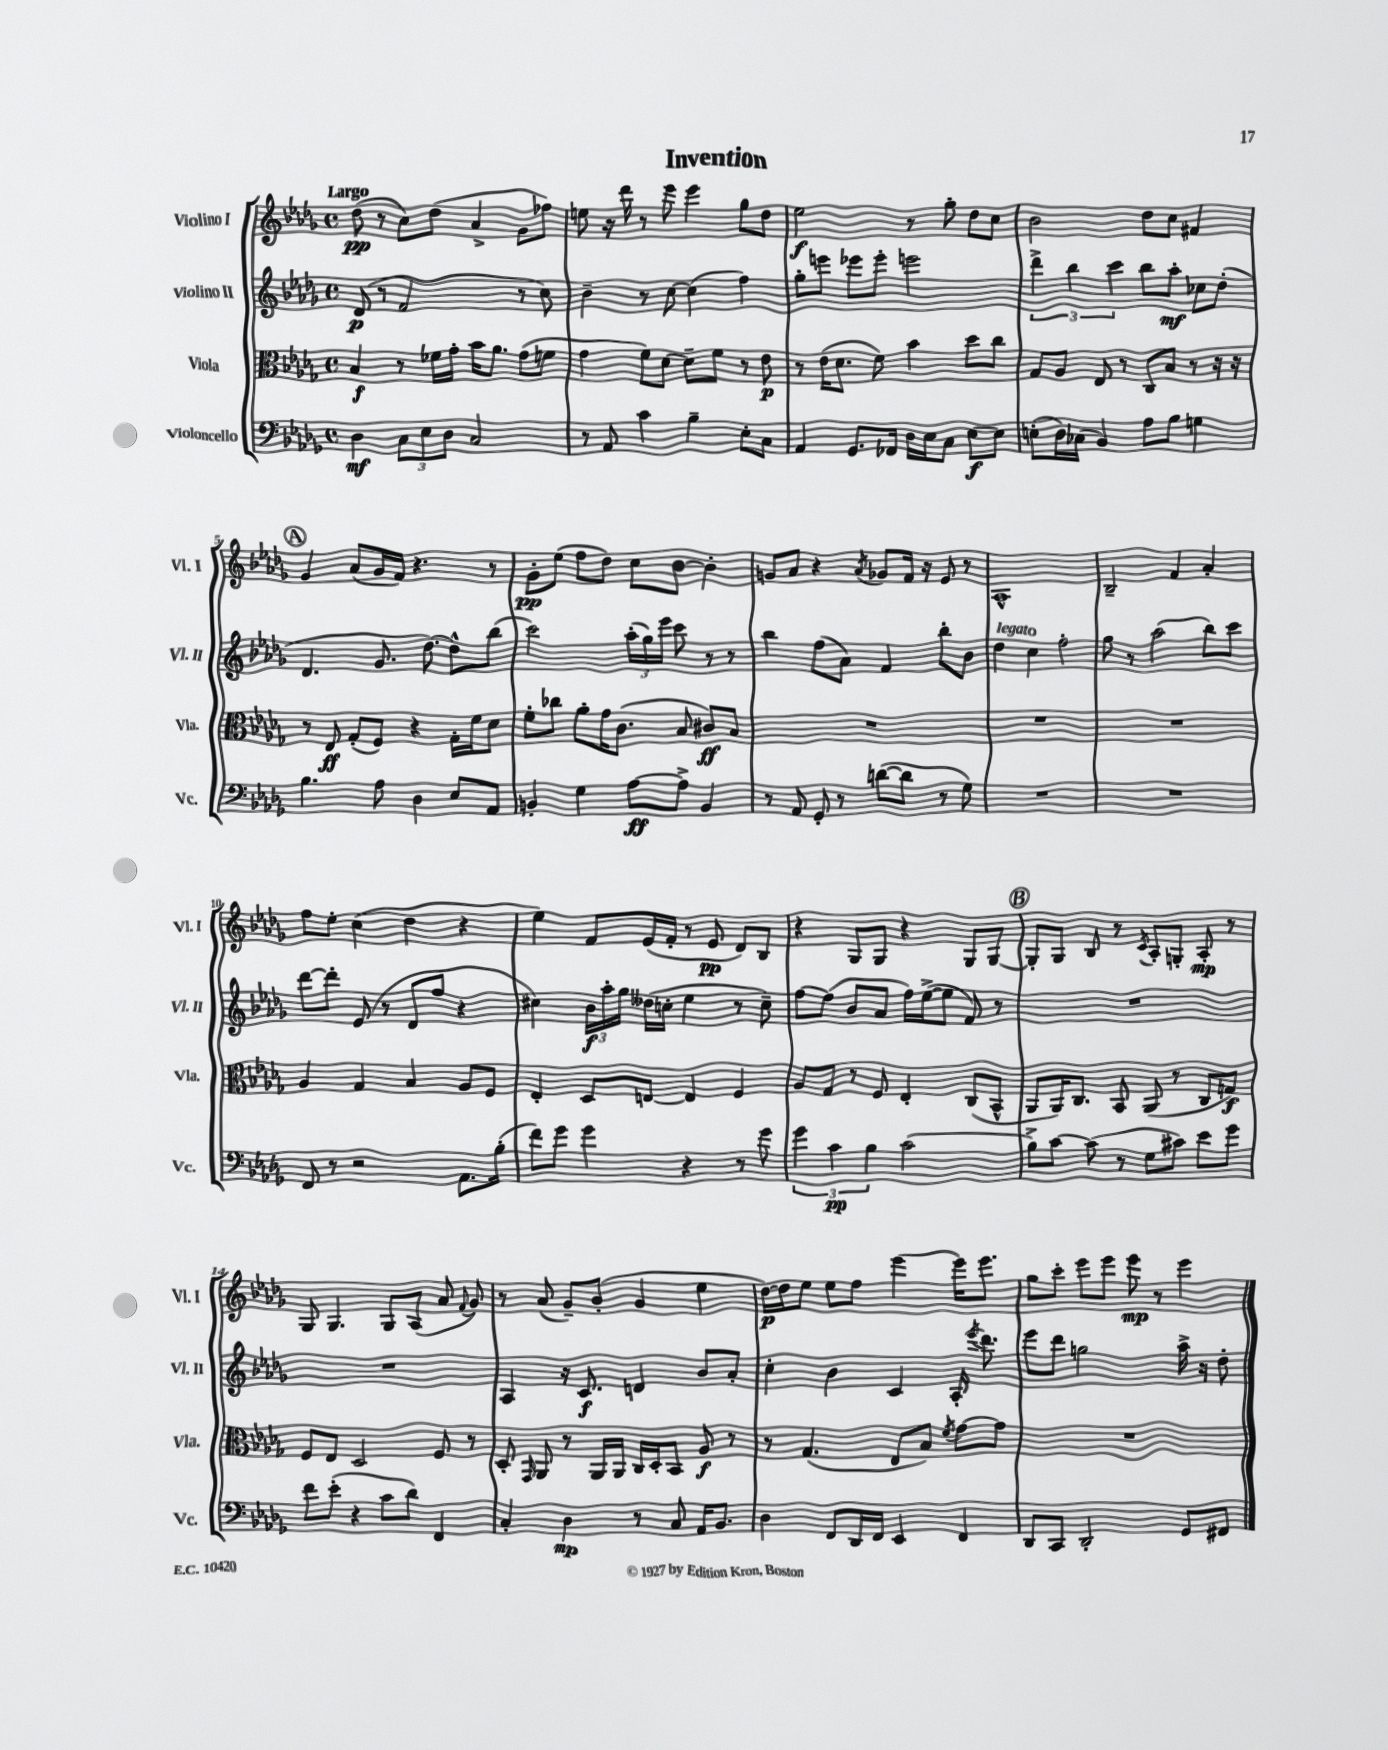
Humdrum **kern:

**kern	**dynam	**kern	**dynam	**kern	**dynam	**kern	**dynam
*part4	*part4	*part3	*part3	*part2	*part2	*part1	*part1
*staff4	*staff4	*staff3	*staff3	*staff2	*staff2	*staff1	*staff1
*I"Violoncello	*	*I"Viola	*	*I"Violino II	*	*I"Violino I	*
*I'Vc.	*	*I'Vla.	*	*I'Vl. II	*	*I'Vl. I	*
*clefF4	*	*clefC3	*	*clefG2	*	*clefG2	*
*k[b-e-a-d-g-]	*	*k[b-e-a-d-g-]	*	*k[b-e-a-d-g-]	*	*k[b-e-a-d-g-]	*
*M4/4	*	*M4/4	*	*M4/4	*	*M4/4	*
*met(c)	*	*met(c)	*	*met(c)	*	*met(c)	*
=1	=1	=1	=1	=1	=1	=1	=1
!	!	!	!	!	!	!LO:TX:a:B:t=Largo	!
4D-\	mf	4B-/	f	(8d-/	p	(8dd-\	pp
.	.	.	.	8r	.	8r	.
12C\L	.	8r	.	2f/	.	8cc\L)	.
12E-\	.	.	.	.	.	.	.
.	.	16f-X\LL	.	.	.	(8dd-\J	.
12D-\J	.	.	.	.	.	.	.
.	.	16g-'\JJ	.	.	.	.	.
2C/	.	16b-\KL	.	.	.	4a-^/	.
.	.	8.a-\J	.	.	.	.	.
.	.	(8g-\L	.	8r	.	8g-\L	.
.	.	8fn\J	.	8cc\)	.	8ff-X\J)	.
=2	=2	=2	=2	=2	=2	=2	=2
8r	.	4g-\	.	4b-~\	.	8een\	.
8AA-/	.	.	.	.	.	16r	.
.	.	.	.	.	.	16ddd-\	.
4c\	.	8f\L)	.	8r	.	8r	.
.	.	[8d-\J	.	[8cc\	.	8eee-\	.
4B-~\	.	8d-~\L]	.	(4cc\]	.	4eee-\	.
.	.	8f\J	.	.	.	.	.
8E-'\L	.	8r	.	4ff\)	.	8gg-\L	.
8C\J	.	8e-\	p	.	.	8dd-\J	.
=3	=3	=3	=3	=3	=3	=3	=3
4AA-/	.	8r	.	8gg-'\L	.	2ee-\	f
.	.	(16e-\KL	.	8eeen\J	.	.	.
.	.	8.d-\J	.	.	.	.	.
8.GG-/L	.	.	.	8eee-X\L	.	.	.
.	.	8f\)	.	8eee-'\J	.	.	.
16FF-X/Jk	.	.	.	.	.	.	.
16D-\LL	.	4b-\	.	2eeen\	.	8r	.
16E-\J	.	.	.	.	.	.	.
8C\J	.	.	.	.	.	8gg-'\	.
[8E-\L	f	8dd-\L	.	.	.	8dd-\L	.
8E-\J]	.	8cc\J	.	.	.	8cc\J	.
=4	=4	=4	=4	=4	=4	=4	=4
(8En'\L	.	8G-/L	.	6ddd-^\	.	2b-\	.
16D-\L)	.	8A-/J	.	.	.	.	.
.	.	.	.	6bb-\	.	.	.
(16C-X\JJ	.	.	.	.	.	.	.
4BB-/)	.	8E-/	.	.	.	.	.
.	.	.	.	6ccc\	.	.	.
.	.	8r	.	.	.	.	.
8A-\L	.	8C/L	.	8bb-\L	.	8dd-\L	.
8B-\J	.	8B-/J	.	8aa-'\J	mf	8cc\J	.
4Gn\	.	8r	.	8cc-X\L	.	4f#X/	.
.	.	16r	.	(8dd-'\J	.	.	.
.	.	16r	.	.	.	.	.
!!LO:LB:g=z
!!LO:REH:place=s1:t=A
=5	=5	=5	=5	=5	=5	=5	=5
4.B-\	.	8r	.	4.d-/	.	4g-/	.
.	.	8E-/	ff	.	.	.	.
.	.	(8G-'/L	.	.	.	(8a-/L	.
8A-\	.	8F/J)	.	8.g-/	.	16g-/L	.
.	.	.	.	.	.	16f/JJ)	.
4D-\	.	4r	.	.	.	4.r	.
.	.	.	.	[8.dd-\)	.	.	.
8E-/L	.	16G-'\LL	.	8dd-^^\L]	.	.	.
.	.	16f\J	.	.	.	.	.
8AA-/J	.	8d-\J	.	(8bb-\J	.	8r	.
=6	=6	=6	=6	=6	=6	=6	=6
4BBn'/	.	8f'\L	.	2ccc\)	.	8g-'\L	pp
.	.	8cc-X\J	.	.	.	(8ee-\J	.
4G-\	.	8a-'\L	.	.	.	8ff\L	.
.	.	16g-\K	.	.	.	8dd-\J)	.
.	.	(8.c\J	.	.	.	.	.
[8A-\L	ff	.	.	(24aa-'\LL	.	8cc\L	.
.	.	.	.	24gg-\)	.	.	.
.	.	.	.	24eee-\JJ	.	.	.
8A-^\J]	.	8B-/	.	8ccc\	.	[8b-\J	.
4BB/	.	8c#X/L)	ff	8r	.	4b-'\]	.
.	.	8B-/J	.	8r	.	.	.
=7	=7	=7	=7	=7	=7	=7	=7
8r	.	1r	.	4bb-\	.	8gn/L	.
8AA-/	.	.	.	.	.	8a-/J	.
8GG-'/	.	.	.	(8ff\L	.	4r	.
8r	.	.	.	8a-\J)	.	.	.
.	.	.	.	.	.	8qa-/	.
([8dn\L	.	.	.	4f/	.	8g-X/L	.
8d\J]	.	.	.	.	.	16f/Jk	.
.	.	.	.	.	.	16r	.
8r	.	.	.	8bb-'\L	.	8e-/	.
8G-\)	.	.	.	8b-\J	.	8r	.
=8	=8	=8	=8	=8	=8	=8	=8
!	!	!	!	!LO:TX:a:i:t=legato	!	!	!
1r	.	1r	.	4dd-\	.	1A-^^	.
.	.	.	.	4cc\	.	.	.
.	.	.	.	2ff'\	.	.	.
=9	=9	=9	=9	=9	=9	=9	=9
1r	.	1r	.	8gg-\	.	2B-~/	.
.	.	.	.	8r	.	.	.
.	.	.	.	(2aa-\	.	.	.
.	.	.	.	.	.	4f/	.
.	.	.	.	8bb-\L)	.	4a-'/	.
.	.	.	.	8ccc\J	.	.	.
!!LO:LB:g=z
=10	=10	=10	=10	=10	=10	=10	=10
8FF/	.	4A-/	.	[8ddd-\L	.	8ff\L	.
8r	.	.	.	8ddd-'\J]	.	8ee-'\J	.
2r	.	4G-/	.	(8e-/	.	(4cc\	.
.	.	.	.	8r	.	.	.
.	.	4B-/	.	8d-/L	.	4dd-\	.
.	.	.	.	8ff/J	.	.	.
8.AA-\L	.	8A-/L	.	4r	.	4r	.
.	.	8F/J	.	.	.	.	.
(16B-'\Jk	.	.	.	.	.	.	.
=11	=11	=11	=11	=11	=11	=11	=11
8f\L)	.	4E-'/	.	4cc#X\)	.	4ee-\)	.
8g-\J	.	.	.	.	.	.	.
4g-\	.	8D-/L	.	24b-\LL	f	8f/L	.
.	.	.	.	24aa-'\	.	.	.
.	.	.	.	24gg-\JJ	.	.	.
.	.	[8En/J	.	(16dd--X\LL	.	(16e-/L	.
.	.	.	.	16ccn'\JJ	.	16f'/JJ	.
4r	.	4E/]	.	4ee-\	.	8r	.
.	.	.	.	.	.	8e-/	pp
8r	.	4F/	.	8r	.	8d-/L)	.
8g-\	.	.	.	8cc~\)	.	8B-/J	.
=12	=12	=12	=12	=12	=12	=12	=12
6g-\	.	8A-/L	.	[8ff\L	.	4r	.
.	.	8G-/J	.	(8ff\J]	.	.	.
6c\	pp	.	.	.	.	.	.
.	.	8r	.	8b-/L	.	8G-/L	.
6B-\	.	.	.	.	.	.	.
.	.	8F/	.	8a-/J	.	8G-/J	.
(2c\	.	4E-'/	.	16ff\LL)	.	4r	.
.	.	.	.	([16ee-^\J	.	.	.
.	.	.	.	8ee-\J]	.	.	.
.	.	(8C/L	.	8f/)	.	8G-/L	.
.	.	8BB-^^/J	.	8r	.	[8G-/J	.
!!LO:REH:place=s1:t=B
=13	=13	=13	=13	=13	=13	=13	=13
8B-^\L)	.	8AA-/L	.	1r	.	8G-'/L]	.
[8c\J	.	16AA-/K)	.	.	.	8G-/J	.
.	.	8.C/J	.	.	.	.	.
(8c\]	.	.	.	.	.	8B-/	.
8r	.	8BB-/	.	.	.	8r	.
.	.	.	.	.	.	8qc/	.
8G-\L	.	(8AA-/	.	.	.	8A-'/L	.
8c#X\J)	.	8r	.	.	.	8Gn'/J	.
8e-\L	.	8C/L	.	.	.	8A-'/	mp
8g-\J	.	8Gn/J)	f	.	.	8r	.
!!LO:LB:g=z
=14	=14	=14	=14	=14	=14	=14	=14
8f\L	.	8F/L	.	1r	.	8G-/	.
(8e-'\J	.	8E-/J	.	.	.	4.G-/	.
4r	.	2D-/	.	.	.	.	.
8c\L	.	.	.	.	.	8G-/L	.
8d-\J)	.	.	.	.	.	(8A-/J	.
4FF/	.	8F/	.	.	.	8a-/	.
.	.	.	.	.	.	8qqf/	.
.	.	8r	.	.	.	8g-/)	.
=15	=15	=15	=15	=15	=15	=15	=15
4C'/	.	8D-'/	.	4A-/	.	8r	.
.	.	16qqGG-/	.	.	.	.	.
.	.	8AA-/	.	.	.	(8a-/	.
4D-\	mp	8r	.	16r	.	8g-~/L)	.
.	.	.	.	8.c/	f	.	.
.	.	16AA-/LL	.	.	.	(8b-'/J	.
.	.	16AA-/JJ	.	.	.	.	.
8r	.	16C/LL	.	4dn/	.	4g-/	.
.	.	16D-'/J	.	.	.	.	.
8C/	.	8BB-/J	.	.	.	.	.
16AA-/KL	.	8A-/	f	8b-/L	.	4ee-\	.
8.BB-/J	.	.	.	.	.	.	.
.	.	8r	.	8a-'/J	.	.	.
=16	=16	=16	=16	=16	=16	=16	=16
4D-\	.	8r	.	4cc'\	.	[16dd-\LL)	p
.	.	.	.	.	.	16dd-\J]	.
.	.	(4.G-/	.	.	.	8ee-\J	.
8FF/L	.	.	.	4b-\	.	8ee-\L	.
16DD-/L	.	.	.	.	.	8ff\J	.
16FF/JJ	.	.	.	.	.	.	.
4EE-/	.	8E-/L	.	4c/	.	[4eee-\	.
.	.	8B-/J)	.	.	.	.	.
.	.	8qf/	.	.	.	.	.
4FF/	.	[8g-\L	.	(16A-'/	.	16eee-\KL]	.
.	.	.	.	8qeee-/	.	.	.
.	.	.	.	8.ddd-\)	.	8.eee-\J	.
.	.	8g-\J]	.	.	.	.	.
=17	=17	=17	=17	=17	=17	=17	=17
8DD-/L	.	1r	.	8eee-\L	.	8gg-\L	.
8CC/J	.	.	.	8ddd-\J	.	8ccc'\J	.
2DD-'/	.	.	.	2ggn\	.	8eee-\L	.
.	.	.	.	.	.	8eee-\J	.
.	.	.	.	.	.	8eee-\	mp
.	.	.	.	.	.	8r	.
8GG-/L	.	.	.	16aa-^\	.	4eee-\	.
.	.	.	.	16r	.	.	.
8FF#X/J	.	.	.	8dd-'\	.	.	.
==	==	==	==	==	==	==	==
*-	*-	*-	*-	*-	*-	*-	*-
